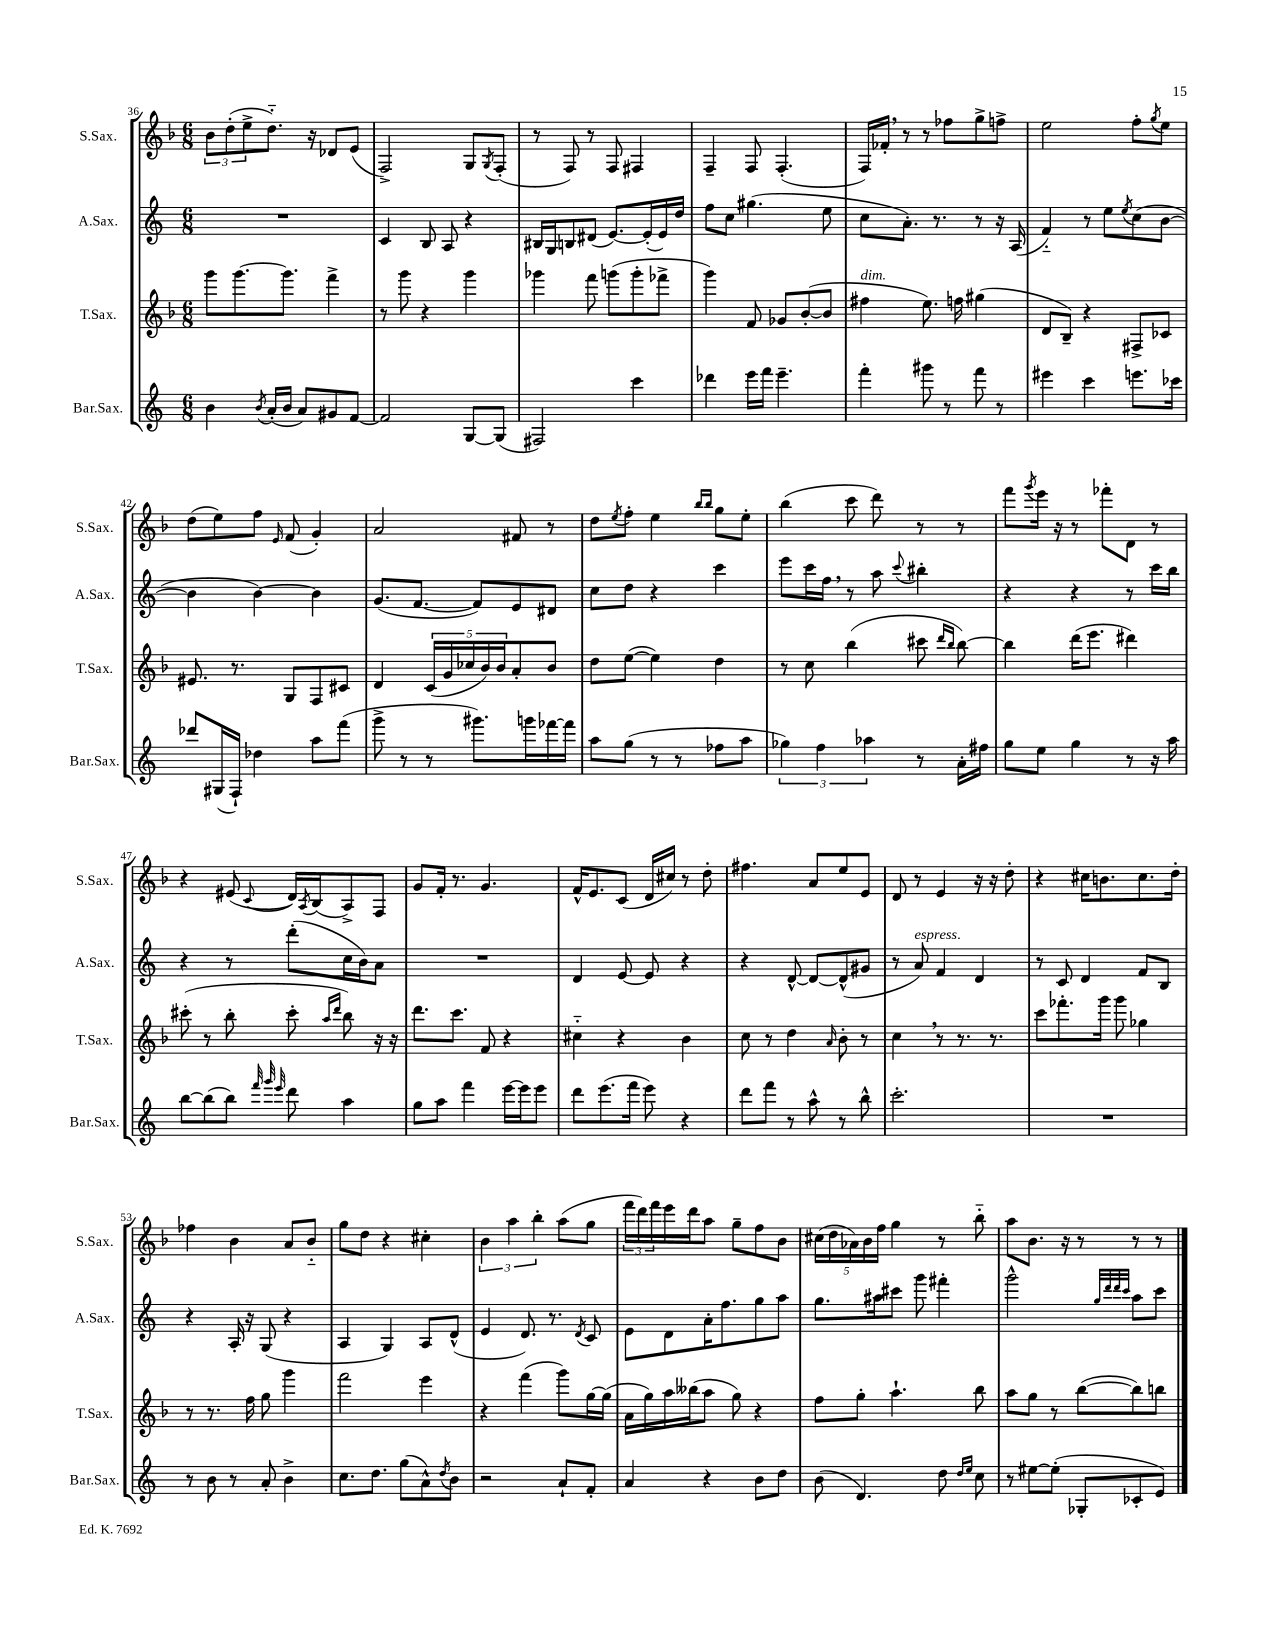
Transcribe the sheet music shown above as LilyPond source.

<<
\new StaffGroup <<
\new Staff = "s0" \with { instrumentName = "S.Sax." shortInstrumentName = "S.Sax." } {
    \clef treble \key f \major \numericTimeSignature \time 6/8
    \tuplet 3/2 { bes'8 d''8-.( e''8-> } d''8.-_) r16 des'8 e'8( |
    f2->) g8 \acciaccatura { g8 } f8-.( |
    r8 f8) r8 f8 fis4 |
    f4-- f8 f4.-.( |
    f16) fes'16-. \breathe r8 r8 fes''8 g''8-> f''8-> |
    e''2 f''8-. \acciaccatura { g''8 } e''8 |
    d''8( e''8) f''8 \grace { e'16 } f'8( g'4-.) |
    a'2 fis'8 r8 |
    d''8 \acciaccatura { e''8 } f''8-. e''4 \grace { bes''16 bes''16 } g''8 e''8-. |
    bes''4( c'''8 d'''8) r8 r8 |
    f'''8 \acciaccatura { g'''8 } e'''16 r16 r8 fes'''8-. d'8 r8 |
    r4 eis'8( \appoggiatura { c'8 } d'16) \acciaccatura { a8 } bes16( a8->) f8 |
    g'8 f'16-. r8. g'4. |
    f'16-^ e'8. c'8( d'16 cis''16) r8 d''8-. |
    fis''4. a'8 e''8 e'8 |
    d'8 r8 e'4 r16 r16 d''8-. |
    r4 cis''16 b'8. cis''8. d''16-. |
    fes''4 bes'4 a'8 bes'8-_ |
    g''8 d''8 r4 cis''4-. |
    \tuplet 3/2 { bes'4 a''4 bes''4-. } a''8( g''8 |
    \tuplet 3/2 { f'''16 d'''16) f'''16 } e'''16 d'''16 a''8 g''8-- f''8 bes'8 |
    \tuplet 5/4 { cis''16( d''16 aes'16) bes'16 f''16 } g''4 r8 bes''8-_ |
    a''8 bes'8. r16 r8 r8 r8 \bar "|." |
}
\new Staff = "s1" \with { instrumentName = "A.Sax." shortInstrumentName = "A.Sax." } {
    \clef treble \key c \major \numericTimeSignature \time 6/8
    R2. |
    c'4 b8 a8 r4 |
    bis16 g16 b8 dis'8( e'8.~) e'16-.( e'16) d''16 |
    f''8 c''8 gis''4.( e''8 |
    c''8 a'8.-.) r8. r8 r16 a16( |
    f'4-_) r8 e''8 \acciaccatura { e''8 } c''8( b'8~ |
    b'4 b'4~) b'4 |
    g'8.( f'8.~ f'8) e'8 dis'8 |
    c''8 d''8 r4 c'''4 |
    e'''8 c'''16 f''16 \breathe r8 a''8 \appoggiatura { c'''8 } bis''4-. |
    r4 r4 r8 c'''16 b''16 |
    r4 r8 d'''8-.( c''16 b'16) a'8 |
    R2. |
    d'4 e'8~ e'8 r4 |
    r4 d'8~-^ d'8~ d'8-^( gis'8 |
    r8 a'8^\markup { \italic "espress." }) f'4 d'4 |
    r8 c'8 d'4 f'8 b8 |
    r4 a16-. r16 g8( r4 |
    a4 g4) a8 d'8-^( |
    e'4 d'8.) r8. \acciaccatura { d'8 } c'8 |
    e'8 d'8 a'16-. f''8. g''8 a''8 |
    g''8. ais''16 cis'''8 g'''8 fis'''4-. |
    g'''2-^ \grace { g''32 d'''32 d'''32 c'''32 } a''8 c'''8 \bar "|." |
}
\new Staff = "s2" \with { instrumentName = "T.Sax." shortInstrumentName = "T.Sax." } {
    \clef treble \key f \major \numericTimeSignature \time 6/8
    g'''8 g'''8.~ g'''8. f'''4-> |
    r8 g'''8 r4 g'''4 |
    ges'''4 f'''8 g'''8( g'''8-. fes'''8-> |
    g'''4) f'8 ges'8 bes'8~-.( bes'8 |
    fis''4^\markup { \italic "dim." } e''8.) f''16 gis''4( |
    d'8 bes8--) r4 fis8-> ces'8 |
    eis'8. r8. g8 f8 cis'8 |
    d'4 \tuplet 5/4 { c'16( g'16 ces''16 bes'16) bes'16 } a'8-. bes'8 |
    d''8 e''8~( e''4) d''4 |
    r8 c''8 bes''4( cis'''8 \grace { d'''16 bes''16 } bes''8~) |
    bes''4 d'''16( e'''8. dis'''4) |
    cis'''8-.( r8 bes''8-. cis'''8-. \grace { a''16 d'''16 } bes''8) r16 r16 |
    d'''8. c'''8. f'8 r4 |
    cis''4-_ r4 bes'4 |
    c''8 r8 d''4 \grace { a'16 } bes'8-. r8 |
    c''4 \breathe r8 r8. r8. |
    c'''8 fes'''8.-. g'''16 g'''8 ges''4 |
    r8 r8. f''16 g''8 g'''4 |
    f'''2 e'''4 |
    r4 f'''4( g'''8) g''16~ g''16( |
    a'16 g''16) a''16 beses''16( a''8 g''8) r4 |
    f''8 g''8-. a''4.-! bes''8 |
    a''8 g''8 r8 bes''8~( bes''8) b''8 \bar "|." |
}
\new Staff = "s3" \with { instrumentName = "Bar.Sax." shortInstrumentName = "Bar.Sax." } {
    \clef treble \key c \major \numericTimeSignature \time 6/8
    b'4 \acciaccatura { b'8 } a'16-.( b'16 a'8) gis'8 f'8~ |
    f'2 g8~ g8( |
    fis2) c'''4 |
    des'''4 e'''16 f'''16 e'''4.-- |
    f'''4-. gis'''8 r8 f'''8 r8 |
    eis'''4 c'''4 e'''8. ces'''16 |
    des'''8 gis16( f16-!) des''4 a''8 f'''8( |
    g'''8-> r8 r8 gis'''8.) g'''16 fes'''16~ fes'''16 |
    a''8 g''8( r8 r8 fes''8 a''8 |
    \tuplet 3/2 { ges''4) f''4 aes''4 } r8 a'16-. fis''16 |
    g''8 e''8 g''4 r8 r16 a''16 |
    b''8~ b''8( b''8) \grace { f'''32 g'''32 e'''32 } d'''8 a''4 |
    g''8 a''8 f'''4 e'''16~ e'''16 e'''8 |
    d'''8 e'''8.( f'''16 e'''8) r4 |
    d'''8 f'''8 r8 a''8-^ r8 b''8-^ |
    c'''2.-. |
    R2. |
    r8 b'8 r8 a'8-. b'4-> |
    c''8. d''8. g''8( a'8-^) \acciaccatura { d''8 } b'8 |
    r2 a'8-! f'8-. |
    a'4 r4 b'8 d''8 |
    b'8( d'4.) d''8 \grace { d''16 e''16 } c''8 |
    r8 eis''8~ eis''8-.( ges8-. ces'8-. e'8) \bar "|." |
}
>>
>>
\layout { \context { \Score currentBarNumber = #36 } }
